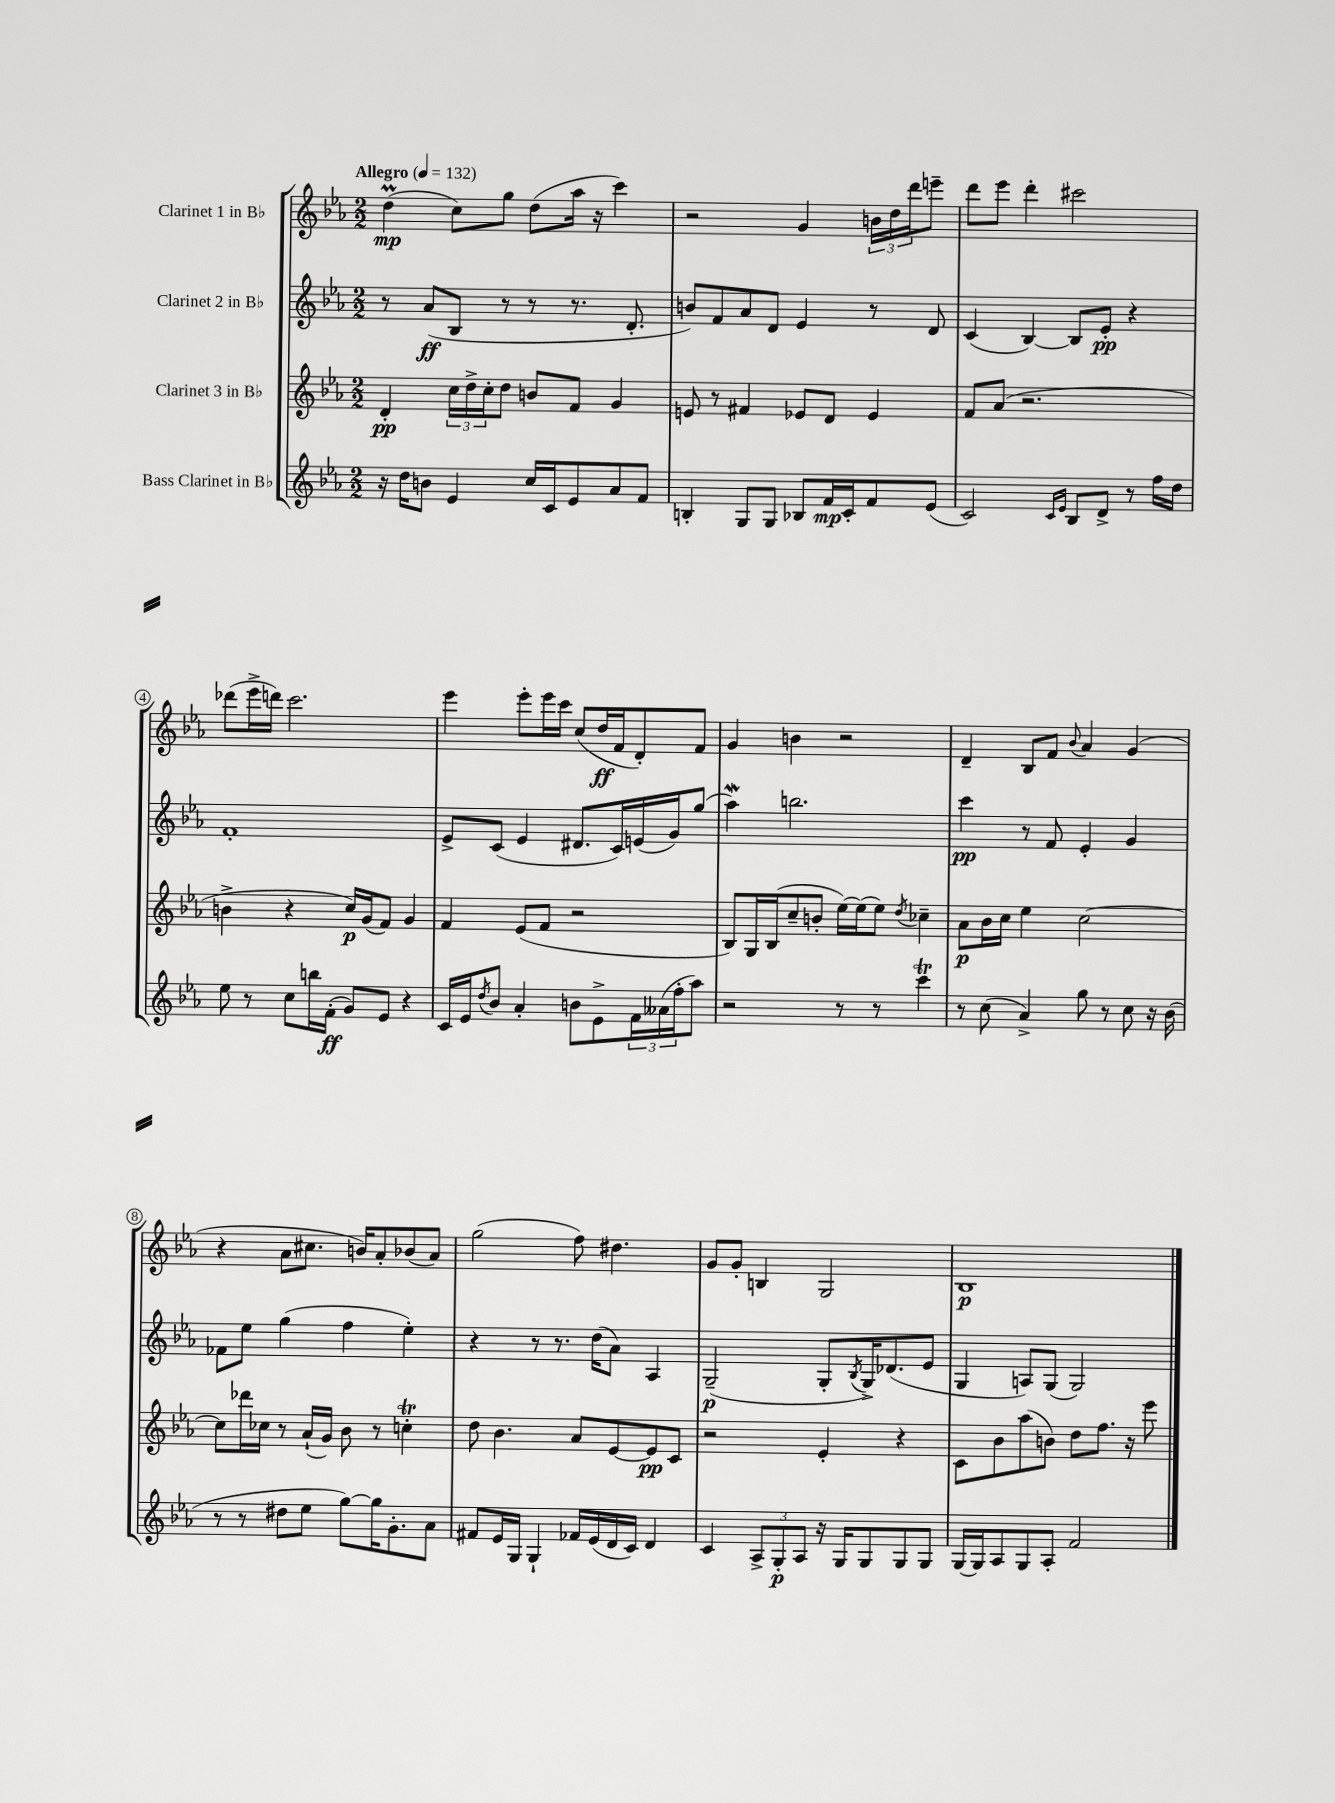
<<
\new StaffGroup <<
\new Staff = "s0" \with { instrumentName = "Clarinet 1 in Bb" } {
    \clef treble \key ees \major \numericTimeSignature \time 2/2 \tempo "Allegro" 4 = 132
    d''4\prall\mp( c''8) g''8 d''8( aes''16 r16 c'''4) |
    r2 g'4 \tuplet 3/2 { b'16 d''16 d'''16 } e'''8-- |
    d'''8 ees'''8 d'''4-. cis'''2 |
    des'''8( ees'''16-> d'''16) c'''2. |
    ees'''4 ees'''8-. ees'''16 c'''16 c''8( d''16\ff f'16 d'8-.) f'8 |
    g'4 b'4 r2 |
    d'4-- bes8 f'8 \appoggiatura { bes'8 } aes'4 g'4( |
    r4 aes'8 cis''8. b'16) aes'8-. bes'8( aes'8) |
    g''2( f''8) dis''4. |
    g'8 g'8-. b4 g2 |
    bes1\p \bar "|." |
}
\new Staff = "s1" \with { instrumentName = "Clarinet 2 in Bb" } {
    \clef treble \key ees \major \numericTimeSignature \time 2/2
    r8 aes'8\ff( bes8 r8 r8 r8. d'8.-. |
    b'8) f'8 aes'8 d'8 ees'4 r8 d'8 |
    c'4( bes4~) bes8 ees'8-.\pp r4 |
    f'1-. |
    ees'8-> c'8( ees'4 dis'8. c'16) e'16( g'16) g''8( |
    aes''4\mordent) b''2. |
    c'''4\pp r8 f'8 ees'4-. g'4 |
    fes'8 ees''8 g''4( f''4 ees''4-.) |
    r4 r8 r8. d''16( aes'8) aes4 |
    g2--\p( g8-. \acciaccatura { bes8 } g16->) des'8.( ees'8 |
    g4 a8) g8( g2) \bar "|." |
}
\new Staff = "s2" \with { instrumentName = "Clarinet 3 in Bb" } {
    \clef treble \key ees \major \numericTimeSignature \time 2/2
    d'4-.\pp \tuplet 3/2 { c''16 d''16-> c''16-. } d''8 b'8 f'8 g'4 |
    e'8 r8 fis'4 ees'8 d'8 ees'4 |
    f'8 aes'8( r2. |
    b'4-> r4 c''16\p) g'16( f'8) g'4 |
    f'4 ees'8( f'8 r2 |
    bes8) g16 bes16( c''8-- b'8-. ees''16~) ees''16( ees''8) \acciaccatura { d''8 } ces''4-- |
    aes'8\p bes'16 c''16 ees''4 c''2~ |
    c''8 des'''16 ces''16 r8 aes'16-!( g'16) bes'8 r8 c''4-.\trill |
    d''8 bes'4. aes'8 ees'8~ ees'8\pp c'8 |
    r2 ees'4-. r4 |
    c'8 bes'8 aes''8( b'8) d''8 f''8. r16 ees'''8 \bar "|." |
}
\new Staff = "s3" \with { instrumentName = "Bass Clarinet in Bb" } {
    \clef treble \key ees \major \numericTimeSignature \time 2/2
    r16 d''16 b'8 ees'4 c''16 c'16 ees'8 aes'8 f'8 |
    b4-. g8 g8 bes8 f'16\mp c'16-. f'8 ees'8( |
    c'2) \grace { c'16 ees'16 } bes8 d'8-> r8 f''16 d''16 |
    ees''8 r8 c''8 b''16 f'16-.\ff( g'8) ees'8 r4 |
    c'16 ees'16 \acciaccatura { d''8 } bes'8 aes'4-. b'8 ees'8-> \tuplet 3/2 { f'16 aeses'16( f''16-. } aes''8) |
    r2 r8 r8 c'''4\trill |
    r8 c''8( aes'4->) g''8 r8 c''8 r16 bes'16( |
    r8 r8 dis''8 ees''8 g''8~) g''16 g'8.-. aes'8 |
    fis'8 ees'16 g16 g4-! fes'16 ees'16( d'16 c'16) d'4 |
    c'4 \tuplet 3/2 { aes8-> g8-.\p aes8 } r16 g16 g8 g8 g8 |
    g16~ g16 aes8 g8 aes8-. f'2 \bar "|." |
}
>>
>>
\layout { \context { \Score \override BarNumber.stencil = #(make-stencil-circler 0.1 0.3 ly:text-interface::print) } }
